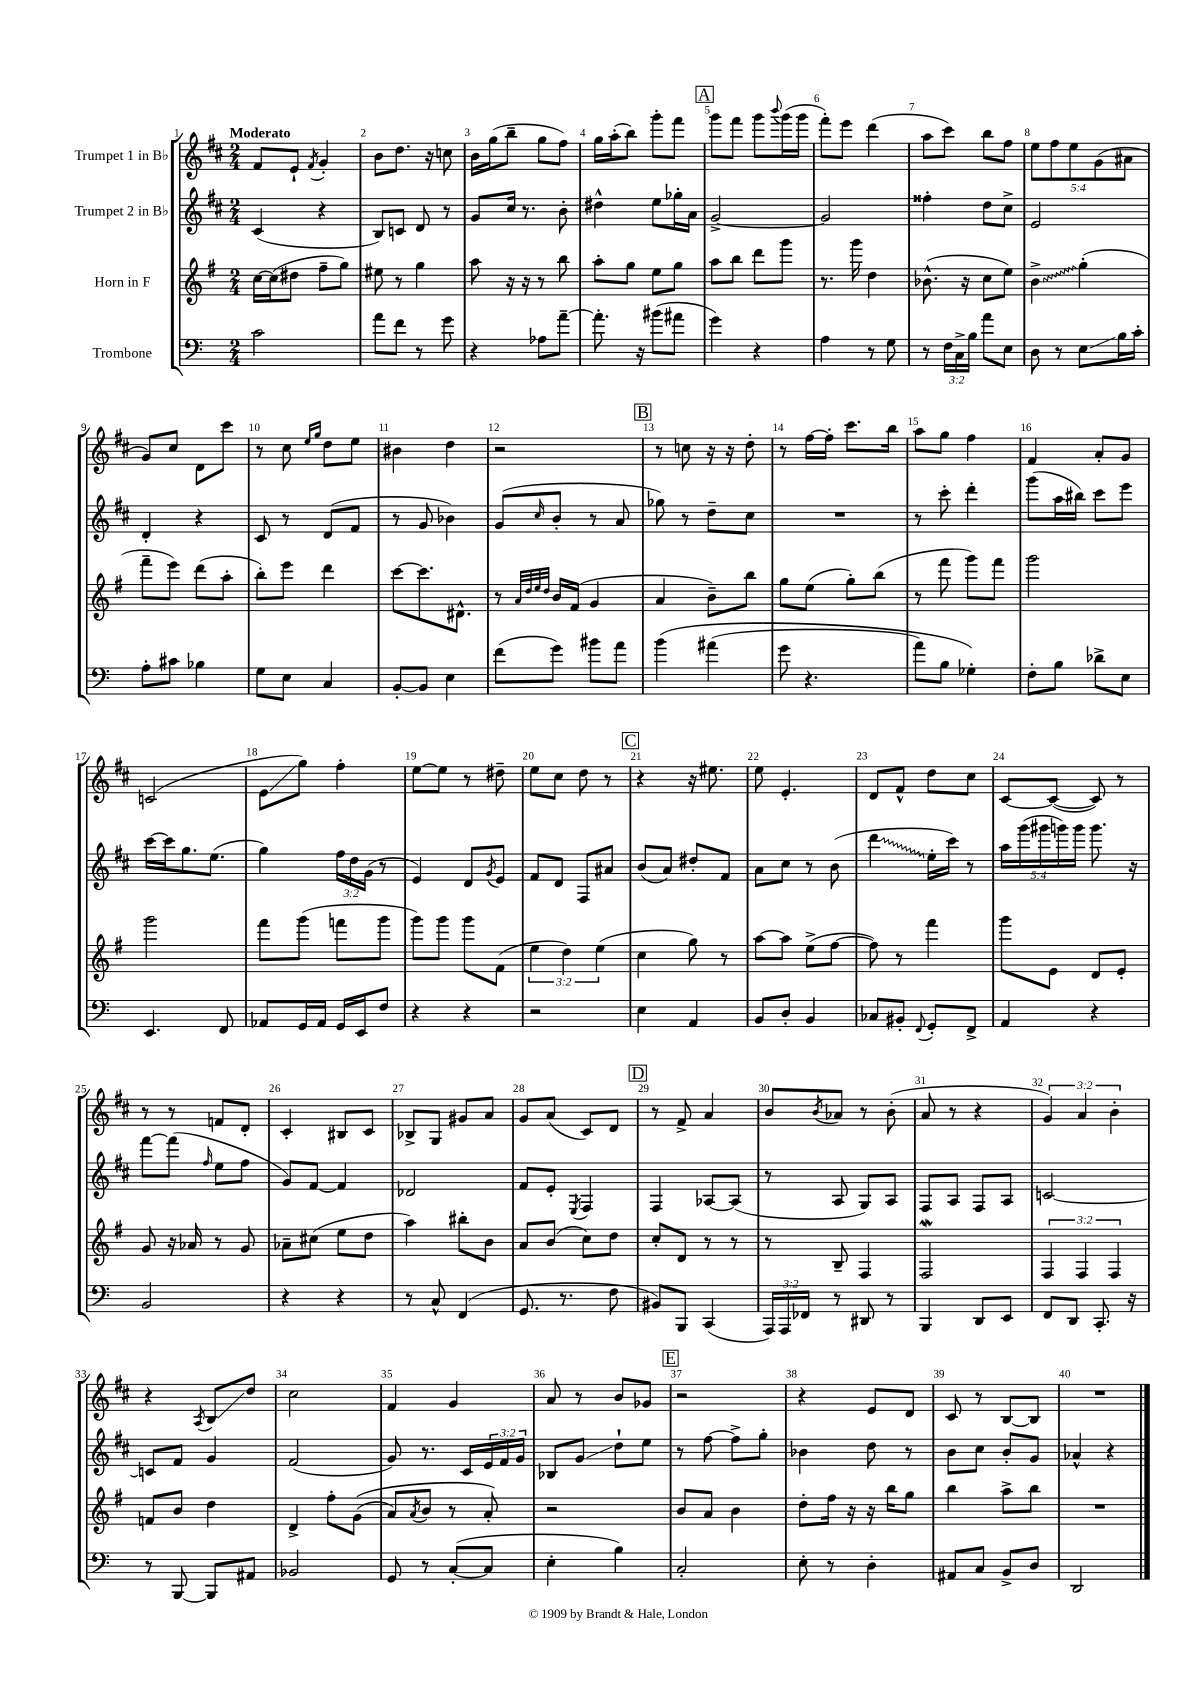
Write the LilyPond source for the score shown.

<<
\new StaffGroup <<
\new Staff = "s0" \with { instrumentName = "Trumpet 1 in Bb" } {
    \clef treble \key d \major \numericTimeSignature \time 2/4 \override Staff.TupletNumber.text = #tuplet-number::calc-fraction-text \tempo "Moderato"
    fis'8 e'8-! \acciaccatura { fis'8 } g'4-. |
    b'8 d''8. r16 c''8 |
    b'16 g''16( b''8-- g''8 fis''8) |
    g''16 a''16-.( b''8) g'''8-. fis'''8 |
    \mark \markup { \box "A" } g'''8 fis'''8 g'''8 \appoggiatura { b'''8 } g'''16( g'''16 |
    fis'''8-.) e'''8 d'''4( |
    a''8 cis'''8) b''8 fis''8 |
    \tuplet 5/4 { e''8 fis''8 e''8 g'8( ais'8 } |
    g'8) cis''8 d'8 cis'''8 |
    r8 cis''8 \grace { e''16 g''16 } d''8 e''8 |
    bis'4 d''4 |
    r2 |
    \mark \markup { \box "B" } r8 c''8 r16 r16 d''8-. |
    r8 fis''16~ fis''16-. cis'''8. b''16 |
    a''8 g''8 fis''4 |
    fis'4 a'8-. g'8 |
    c'2( |
    e'8\glissando g''8) fis''4-. |
    e''8~ e''8 r8 dis''8-- |
    e''8 cis''8 d''8 r8 |
    \mark \markup { \box "C" } r4 r16 eis''8. |
    e''8 e'4.-. |
    d'8 fis'8-^ d''8 cis''8 |
    cis'8~ cis'8~( cis'8) r8 |
    r8 r8 f'8 d'8-. |
    cis'4-. bis8 cis'8 |
    bes8-> g8 gis'8 a'8 |
    g'8 a'8( cis'8) d'8 |
    \mark \markup { \box "D" } r8 fis'8-> a'4 |
    b'8 \acciaccatura { b'8 } aes'8 r8 b'8-.( |
    a'8 r8 r4 |
    \tuplet 3/2 { g'4) a'4 b'4-. } |
    r4 \acciaccatura { a8 } b8\glissando d''8 |
    cis''2 |
    fis'4 g'4 |
    a'8 r8 b'8 ges'8 |
    \mark \markup { \box "E" } r2 |
    r4 e'8 d'8 |
    cis'8 r8 b8~ b8 |
    R2 \bar "|." |
}
\new Staff = "s1" \with { instrumentName = "Trumpet 2 in Bb" } {
    \clef treble \key d \major \numericTimeSignature \time 2/4 \override Staff.TupletNumber.text = #tuplet-number::calc-fraction-text
    cis'4( r4 |
    b8) c'8 d'8 r8 |
    g'8 cis''16 r8. b'8-. |
    dis''4-^ e''8 ges''16-. a'16 |
    \mark \markup { \box "A" } g'2~-> |
    g'2 |
    fisis''4-. d''8 cis''8-> |
    e'2 |
    d'4-. r4 |
    cis'8 r8 d'8( fis'8 |
    r8 g'8 bes'4) |
    g'8( \grace { cis''16 } b'8-. r8 a'8 |
    \mark \markup { \box "B" } ges''8) r8 d''8-- cis''8 |
    R2 |
    r8 cis'''8-. d'''4-. |
    g'''8( a''16 bis''16) cis'''8 e'''8 |
    cis'''16~ cis'''16 g''8. e''8.( |
    g''4) \tuplet 3/2 { fis''16 d''16 g'16( } r8 |
    e'4) d'8 \acciaccatura { g'8 } e'8 |
    fis'8 d'8 fis8 ais'8 |
    \mark \markup { \box "C" } b'8( a'8) dis''8-. fis'8 |
    a'8 cis''8 r8 b'8( |
    \once \override Glissando.style = #'zigzag d'''4\glissando e''16-. cis'''16) r8 |
    \tuplet 5/4 { a''16 g'''16( gis'''16 g'''16) g'''16 } g'''8. r16 |
    fis'''8~ fis'''8( \grace { fis''16 } e''8 fis''8 |
    g'8) fis'8~ fis'4 |
    des'2 |
    fis'8 e'8-. \acciaccatura { e8 } fis4 |
    \mark \markup { \box "D" } fis4 aes8~ aes8( |
    r8 a8 g8) a8 |
    fis8 a8 fis8 a8 |
    c'2~ |
    c'8 fis'8 g'4 |
    fis'2( |
    g'8) r8. cis'16 \tuplet 3/2 { e'16 fis'16 g'16 } |
    bes8 g'8\glissando d''8-! e''8 |
    \mark \markup { \box "E" } r8 fis''8~ fis''8-> g''8-. |
    bes'4 d''8 r8 |
    b'8 cis''8 b'8-. g'8 |
    aes'4-^ r4 \bar "|." |
}
\new Staff = "s2" \with { instrumentName = "Horn in F" } {
    \clef treble \key g \major \numericTimeSignature \time 2/4 \override Staff.TupletNumber.text = #tuplet-number::calc-fraction-text
    c''16~ c''16( dis''8 fis''8-- g''8) |
    eis''8 r8 g''4 |
    a''8 r16 r16 r8 b''8 |
    a''8-. g''8 e''8 g''8 |
    \mark \markup { \box "A" } a''8 b''8 d'''8 g'''8 |
    r8. g'''16 d''4 |
    bes'8.-^( r16 c''8 e''8) |
    \once \override Glissando.style = #'zigzag b'4->\glissando g''4-.( |
    fis'''8-- e'''8) d'''8( a''8-. |
    b''8-.) e'''8 d'''4 |
    c'''8~ c'''8. dis'8.-^ |
    r8 \grace { a'32 d''32 e''32 d''32 } b'16 fis'16( g'4 |
    \mark \markup { \box "B" } a'4 b'8--) b''8 |
    g''8 e''8( g''8-.) b''8( |
    r8 fis'''8 g'''8) fis'''8 |
    g'''2 |
    g'''2 |
    fis'''8 g'''8( f'''8 g'''8 |
    g'''8) g'''8 g'''8 fis'8( |
    \tuplet 3/2 { e''4 d''4) e''4( } |
    \mark \markup { \box "C" } c''4 g''8) r8 |
    a''8~ a''8 e''8->( fis''8~ |
    fis''8) r8 fis'''4 |
    g'''8 e'8 d'8 e'8-. |
    g'8 r16 aes'16 r8 g'8 |
    aes'8-- cis''8( e''8 d''8 |
    a''4) bis''8-. b'8 |
    a'8 b'8( c''8) d''8 |
    \mark \markup { \box "D" } c''8-. d'8 r8 r8 |
    r8 b8-- fis4 |
    fis2\mordent |
    \tuplet 3/2 { fis4 fis4 fis4 } |
    f'8 b'8 d''4 |
    d'4-> fis''8-. g'8(\( |
    a'8) \acciaccatura { a'8 } b'8 r8 a'8-.\) |
    r2 |
    \mark \markup { \box "E" } b'8 a'8 b'4 |
    d''8-. fis''16 r16 r16 b''16 g''8 |
    b''4 a''8-> b''8 |
    R2 \bar "|." |
}
\new Staff = "s3" \with { instrumentName = "Trombone" } {
    \clef bass \key c \major \numericTimeSignature \time 2/4 \override Staff.TupletNumber.text = #tuplet-number::calc-fraction-text
    c'2 |
    a'8 f'8 r8 g'8 |
    r4 aes8 a'8~-- |
    a'8.-. r16 bis'8( ais'8 |
    \mark \markup { \box "A" } g'4) r4 |
    a4 r8 g8 |
    r8 \tuplet 3/2 { f16 c16-> b16 } a'8 e8 |
    d8 r8 e8\glissando b16 c'16-. |
    a8-. cis'8 bes4 |
    g8 e8 c4 |
    b,8~-. b,8 e4 |
    f'8( g'8) bis'8 a'8 |
    \mark \markup { \box "B" } b'4\( ais'4( |
    g'8 r4. |
    a'8) b8 ges4-.\) |
    f8-. b8 des'8-> e8 |
    e,4. f,8 |
    aes,8 g,16 aes,16 g,16 e,16 f8 |
    r4 r4 |
    r2 |
    \mark \markup { \box "C" } e4 a,4 |
    b,8 d8-. b,4 |
    ces8 bis,8-. \appoggiatura { f,8 } g,8-. f,8-> |
    a,4 r4 |
    b,2 |
    r4 r4 |
    r8 c8-^ f,4( |
    g,8. r8. f8 |
    \mark \markup { \box "D" } bis,8) b,,8 c,4( |
    \tuplet 3/2 { a,,16) a,,16 fes,16 } r8 dis,8 r8 |
    b,,4 d,8 e,8 |
    f,8 d,8 c,8.-. r16 |
    r8 b,,8~ b,,8 ais,8 |
    bes,2 |
    g,8 r8 c8~-.( c8 |
    e4-. b4) |
    \mark \markup { \box "E" } c2-. |
    e8-. r8 d4-. |
    ais,8 c8 b,8-> d8 |
    d,2 \bar "|." |
}
>>
>>
\layout { \context { \Score \override BarNumber.break-visibility = ##(#f #t #t) barNumberVisibility = #all-bar-numbers-visible } }
